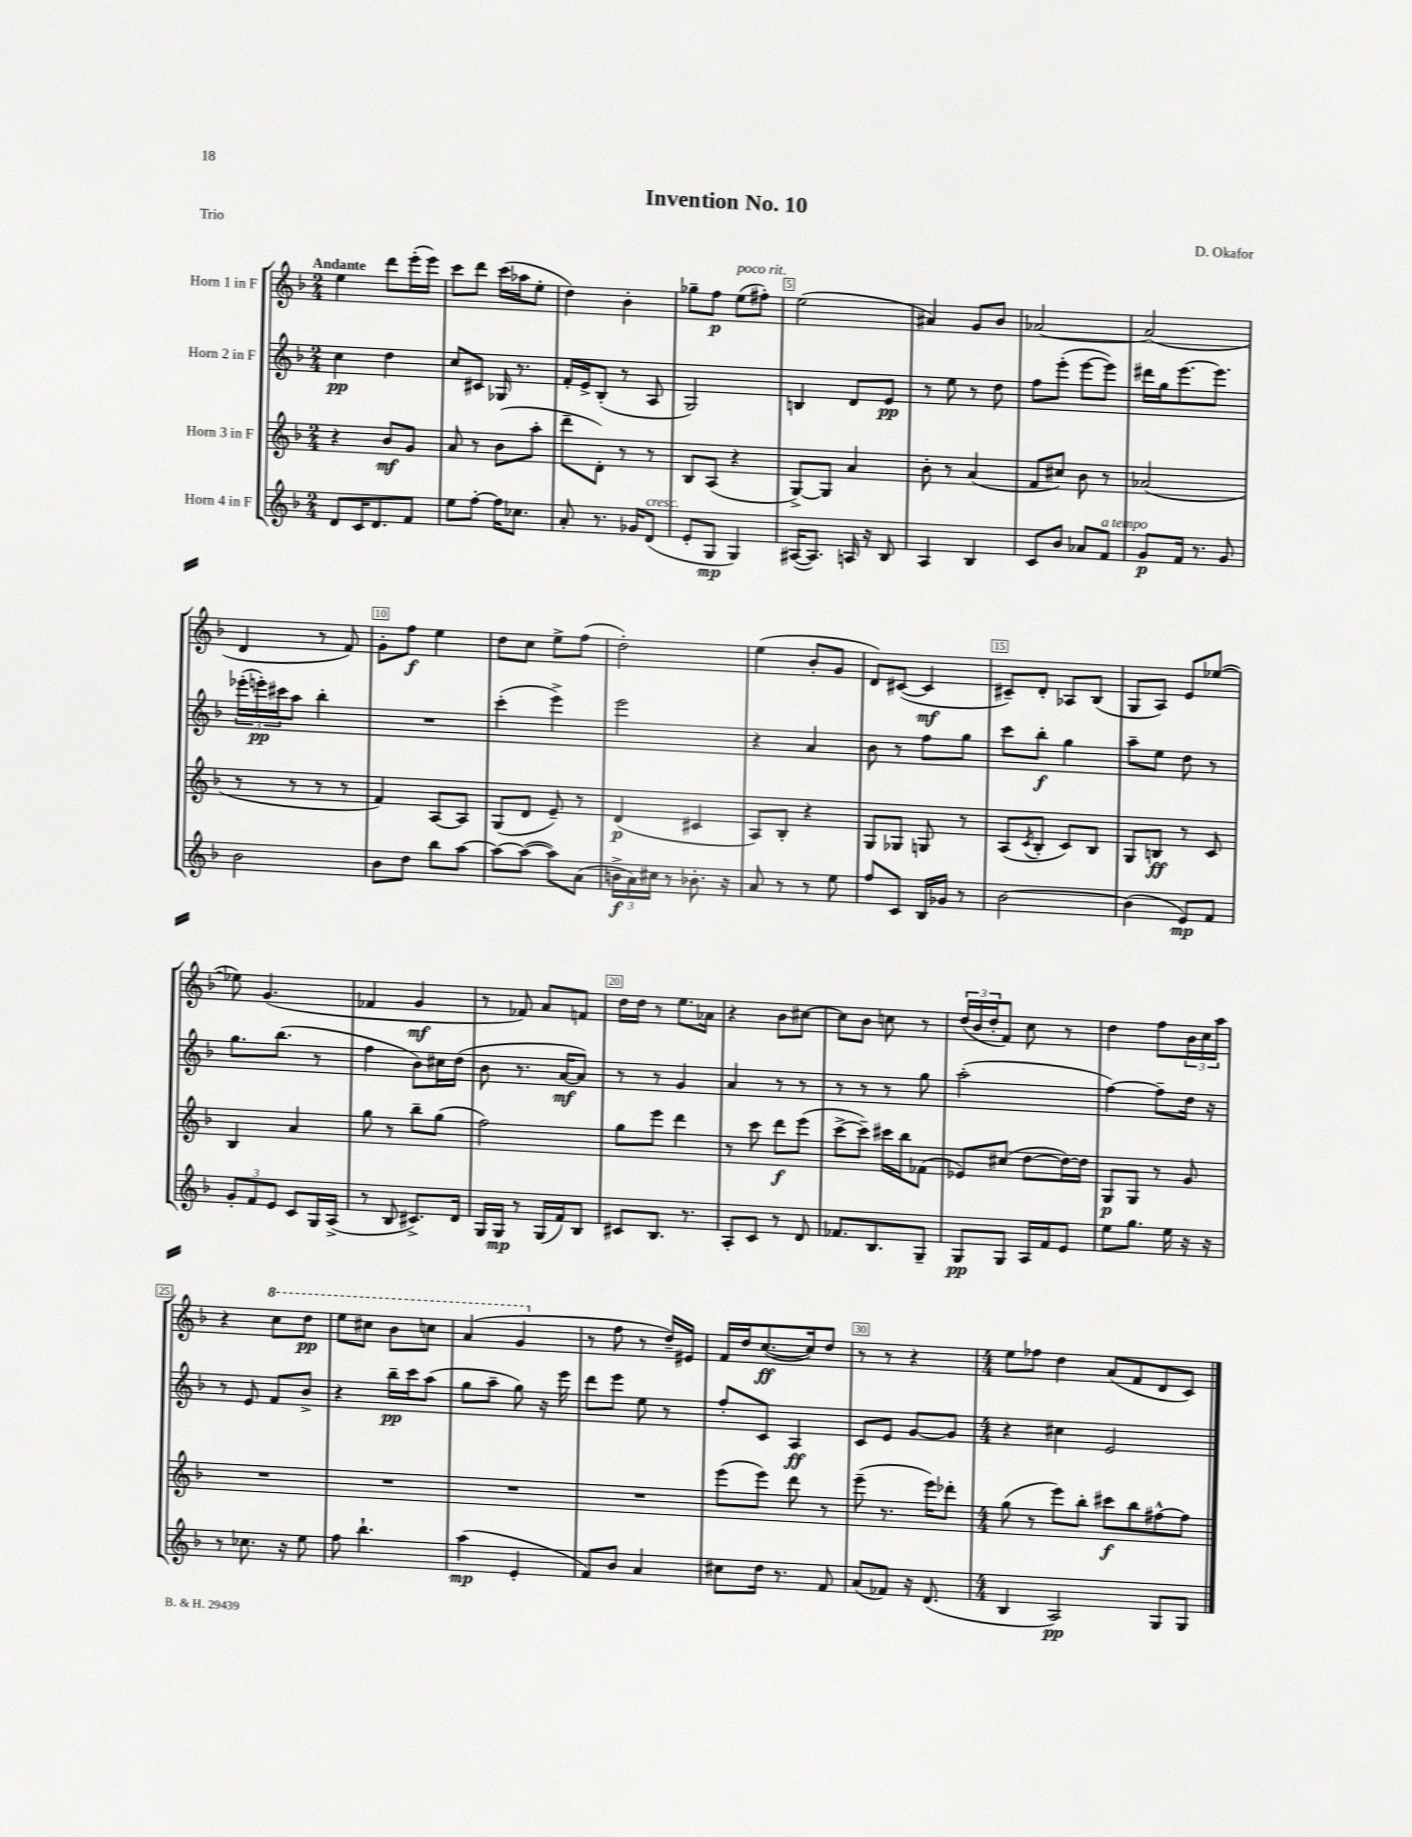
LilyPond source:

\header { title = "Invention No. 10" composer = "D. Okafor" piece = "Trio" }
<<
\new StaffGroup <<
\new Staff = "s0" \with { instrumentName = "Horn 1 in F" } {
    \clef treble \key f \major \numericTimeSignature \time 2/4 \tempo "Andante"
    e''4 d'''8 e'''16-.( e'''16) |
    c'''8 d'''8 c'''16( aes''16 e''8-. |
    d''4) bes'4-. |
    ges''8-- f''8\p e''8^\markup { \italic "poco rit." }( fis''8-.) |
    e''2( |
    ais'4) g'8 bes'8 |
    aes'2~ |
    aes'2( |
    d'4 r8 f'8) |
    g'8-. f''8\f e''4 |
    d''8 c''8 e''8-> f''8( |
    d''2-.) |
    e''4( bes'8-. g'8 |
    d'8) cis'8~( cis'4\mf |
    cis'8--) d'8-. aes8 bes8( |
    g8 a8) e'8 ees''8~( |
    ees''8) g'4.( |
    fes'4 g'4\mf |
    r8 fes'8) a'8 f'8 |
    d''16 d''16 r8 e''8. aes'16 |
    r4 bes'8 cis''8~ |
    cis''8 bes'8 c''8 r8 |
    \tuplet 3/2 { d''16( bes'16 d''16-. } f'8) c''8 r8 |
    d''4 f''8 \tuplet 3/2 { bes'16 c''16 a''16 } |
    r4 \ottava #1 c'''8 d'''8\pp |
    e'''8 cis'''8 bes''8 c'''8 |
    a''4( g''4 \ottava #0 |
    r8 f''8 r8 d''16--) eis'16 |
    f'16 d''16 c''8.~\ff( c''16) d''8 |
    r8 r8 r4 |
    \numericTimeSignature \time 4/4 e''8 fes''8 d''4 a'8( f'8 d'8 c'8) \bar "|." |
}
\new Staff = "s1" \with { instrumentName = "Horn 2 in F" } {
    \clef treble \key f \major \numericTimeSignature \time 2/4
    c''4\pp d''4 |
    c''8 cis'8 ges16 r8. |
    f'16-. e'16-> bes8-.( r8 a8 |
    g2) |
    b4 d'8 e'8\pp |
    r8 e''8 r8 d''8 |
    f''8 e'''8-.( e'''8~ e'''8) |
    dis'''16 g''16 e'''8.~ e'''8. |
    \tuplet 3/2 { ees'''16-.( e'''16-.\pp) cis'''16 } a''8 bes''4-. |
    R2 |
    c'''4-.( e'''4->) |
    e'''2 |
    r4 a'4 |
    bes'8 r8 f''8 g''8 |
    c'''8 bes''8-.\f g''4 |
    a''8-- e''8 d''8 r8 |
    g''8. bes''8.( r8 |
    f''4 bes'8) cis''16 d''16( |
    bes'8 r8. a'16~\mf a'8) |
    r8 r8 g'4 |
    a'4 r8 r8 |
    r8 r8 r8 g''8 |
    a''2-.( |
    f''4~) f''8-- d''16 r16 |
    r8 e'8 f'8 bes'8-> |
    r4 bes''16--\pp c'''16 a''8( |
    g''8 a''8-- g''8) r16 e'''16 |
    d'''8 e'''8 e''8 r8 |
    f''8-. c'8 a4\ff |
    c'8 e'8 g'8~ g'8 |
    \numericTimeSignature \time 4/4 r4 cis''4 e'2 \bar "|." |
}
\new Staff = "s2" \with { instrumentName = "Horn 3 in F" } {
    \clef treble \key f \major \numericTimeSignature \time 2/4
    r4 bes'8\mf g'8 |
    a'8 r8 bes'8( a''8-. |
    d'''8-- d'8-.) r8 r8 |
    bes8 a8( r4 |
    g8~->) g8 a'4 |
    bes'8-. r8 a'4( |
    f'8 cis''8) bes'8 r8 |
    aes'2( |
    r8 r8 r8 r8 |
    f'4) a8~ a8 |
    g8( d'8 e'8--) r8 |
    d'4\p( cis'4 |
    a8) bes8-. r4 |
    g8 ges8 g8 r8 |
    a8( \acciaccatura { c'8 } bes8-. c'8) bes8 |
    g8 b8\ff r8 c'8 |
    bes4 a'4 |
    g''8 r8 bes''8-- g''8( |
    f''2) |
    g''8 e'''8 d'''4 |
    r8 c'''8 d'''8\f e'''8( |
    c'''8~-> c'''8--) cis'''16 bes''16 fes'8( |
    ees'8) cis''8( d''8~ d''16~) d''16 |
    g8\p g8 r8 g'8 |
    R2 |
    R2 |
    R2 |
    R2 |
    e'''8( e'''8) d'''8 r8 |
    e'''8--( r8. e'''16) des'''8-. |
    \numericTimeSignature \time 4/4 g''8( r8 e'''8) bes''8-. cis'''8\f bes''8 fis''8~-^ fis''8 \bar "|." |
}
\new Staff = "s3" \with { instrumentName = "Horn 4 in F" } {
    \clef treble \key f \major \numericTimeSignature \time 2/4
    d'8 c'16 d'8. f'8 |
    e''8 f''8~-. f''16 ces''8. |
    a'8-. r8. ges'16 d'8^\markup { \italic "cresc." }( |
    e'8-. g8\mp g4) |
    ais16~( ais8.) a16 r16 bes8 |
    a4 bes4 |
    c'8 bes'8 aes'8 f'8^\markup { \italic "a tempo" } |
    g'8\p f'16 r8. g'8 |
    bes'2 |
    bes'8 d''8 bes''8 a''8~ |
    a''8~ a''8~( a''8) a'8( |
    \tuplet 3/2 { b'16->\f a'16) cis''16 } r8 bes'8.-. r16 |
    a'8 r8 r8 e''8 |
    f''8 c'8 bes16 ges'16 r8 |
    bes'2~ |
    bes'4( e'8\mp) f'8 |
    \tuplet 3/2 { g'8-. f'8 e'8 } c'8 g16 a16->( |
    r8 bes8 cis'8.->) d'16 |
    g16 g16\mp r8 g16( f'16) bes8 |
    cis'8 bes8. r8. |
    a8-. c'8 r8 d'8 |
    fes'8. bes8. g8-- |
    g8\pp g8 a16 f'16 e'8 |
    e''8 g''8. e''16 r16 r16 |
    r8 ces''8. r16 e''8 |
    f''8 bes''4.-! |
    a''4\mp( e'4-. |
    f'8) bes'8 a'4 |
    cis''8 d''16 r8. f'8 |
    a'8( fes'8) r16 d'8.( |
    \numericTimeSignature \time 4/4 bes4 a2\pp) g8 g8 \bar "|." |
}
>>
>>
\layout { \context { \Score \override BarNumber.break-visibility = ##(#f #t #t) barNumberVisibility = #(every-nth-bar-number-visible 5) \override BarNumber.stencil = #(make-stencil-boxer 0.1 0.3 ly:text-interface::print) } }
